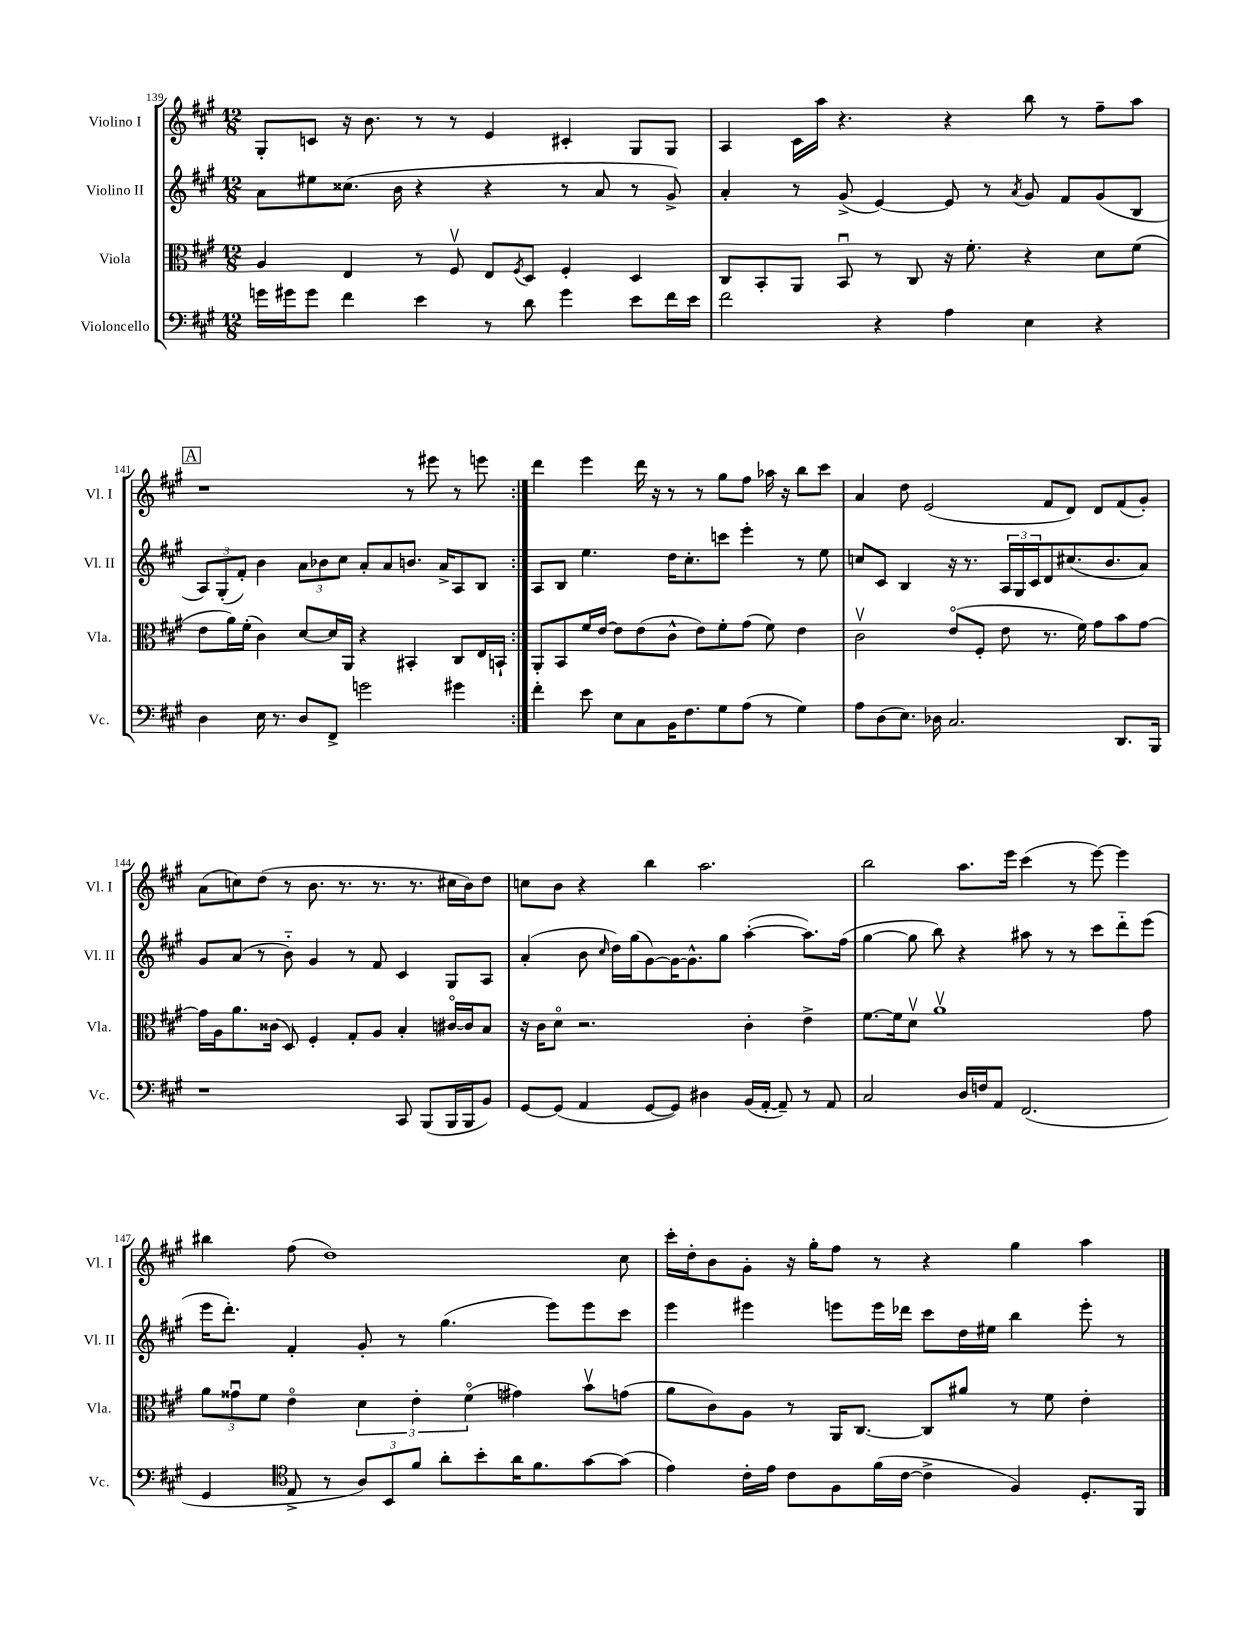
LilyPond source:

<<
\new StaffGroup <<
\new Staff = "s0" \with { instrumentName = "Violino I" shortInstrumentName = "Vl. I" } {
    \clef treble \key a \major \numericTimeSignature \time 12/8
    \repeat volta 2 { gis8-. c'8 r16 b'8. r8 r8 e'4 cis'4-. gis8 gis8 |
    a4 cis'16 a''16 r4. r4 b''8 r8 fis''8-- a''8 |
    \mark \markup { \box "A" } r1 r8 eis'''8 r8 e'''8 | }
    d'''4 e'''4 d'''16 r16 r8 r8 gis''8 fis''8 aes''16 r16 b''8 cis'''8 |
    a'4 d''8 e'2( fis'8 d'8) d'8 fis'8( gis'8-.) |
    a'8( c''8) d''8( r8 b'8. r8. r8. r8. cis''16 b'16) d''8 |
    c''8 b'8 r4 b''4 a''2. |
    b''2 a''8. e'''16 cis'''4( r8 e'''8~) e'''4 |
    bis''4 fis''8( d''1) cis''8 |
    cis'''16-. d''16-. b'8 gis'8-. r16 gis''16-. fis''8 r8 r4 gis''4 a''4 \bar "|." |
}
\new Staff = "s1" \with { instrumentName = "Violino II" shortInstrumentName = "Vl. II" } {
    \clef treble \key a \major \numericTimeSignature \time 12/8
    \repeat volta 2 { a'8 eis''8 cisis''8.( b'16 r4 r4 r8 a'8 r8 gis'8->) |
    a'4-. r8 gis'8->( e'4~) e'8 r8 \acciaccatura { a'8 } gis'8 fis'8 gis'8( b8 |
    \mark \markup { \box "A" } \tuplet 3/2 { a8) gis8-.( fis'8-.) } b'4 \tuplet 3/2 { a'8 bes'8 cis''8 } a'8-. a'8 b'8. a'16-> a8 b8 | }
    a8 b8 e''4. d''16 cis''8.-. c'''8 e'''4-. r8 e''8 |
    c''8 cis'8 b4 r16 r8. \tuplet 3/2 { a16 gis16 cis'16 } d'8 cis''8.( b'8. a'8) |
    gis'8 a'8( r8 b'8-_) gis'4 r8 fis'8 cis'4 gis8 a8 |
    a'4-.( b'8 \grace { cis''16 } d''16) gis''16( gis'8~) gis'16~ gis'8.-^ gis''8 a''4~-.( a''8.) fis''16( |
    gis''4~ gis''8 b''8) r4 ais''8 r8 r8 cis'''8 d'''8-_ e'''8( |
    e'''16 d'''8.-.) fis'4-. gis'8-. r8 gis''4.( e'''8) e'''8 cis'''8 |
    e'''4 eis'''4 e'''8 e'''16 des'''16 cis'''8 d''16 eis''16 b''4 e'''8-. r8 \bar "|." |
}
\new Staff = "s2" \with { instrumentName = "Viola" shortInstrumentName = "Vla." } {
    \clef alto \key a \major \numericTimeSignature \time 12/8
    \repeat volta 2 { a4 e4 r8 fis8\upbow e8 \acciaccatura { fis8 } d8 fis4-. d4 |
    cis8 b,8-. a,8 b,8\downbow r8 cis8 r16 fis'8.-. r4 d'8 fis'8( |
    \mark \markup { \box "A" } e'8 a'16) fis'16-.( cis'4) d'8~ d'16 a,16 r4 bis,4-. cis8 e16 b,16-! | }
    a,8-. b,8 fis'16 e'16~ e'8 e'8( cis'8-^ e'8) fis'8-. gis'8( fis'8) e'4 |
    cis'2\upbow e'8\flageolet( fis8-. e'8 r8. fis'16) gis'8 b'8 gis'8~ |
    gis'16 a16 a'8. cisis'16( d8) fis4-. gis8-. a8 b4-. cis'16~\flageolet cis'16 b8 |
    r16 cis'16 d'8\flageolet r2. cis'4-. e'4-> |
    fis'8.~ fis'16 d'8\upbow a'1\upbow gis'8 |
    \tuplet 3/2 { a'8 gisis'8\downbow fis'8 } e'4\flageolet \tuplet 3/2 { d'4 e'4-. fis'4\flageolet( } gis'4) b'8\upbow g'8( |
    a'8 cis'8) a8 r8 a,16 cis8.~ cis8 ais'8 r8 fis'8 e'4-. \bar "|." |
}
\new Staff = "s3" \with { instrumentName = "Violoncello" shortInstrumentName = "Vc." } {
    \clef bass \key a \major \numericTimeSignature \time 12/8
    \repeat volta 2 { g'16 gis'16 gis'8 fis'4 e'4 r8 d'8 gis'4 e'8 fis'16 e'16 |
    fis'2 r4 a4 e4 r4 |
    \mark \markup { \box "A" } d4 e16 r8. d8 fis,8-> g'2 gis'4 | }
    fis'4-. e'8 e8 cis8 b,16 fis8. gis8 a8( r8 gis4) |
    a8 d8( e8.) des16 cis2. d,8. b,,16 |
    r1 cis,8 b,,8( b,,16 b,,16 b,8) |
    gis,8~ gis,8( a,4 gis,8~ gis,8) dis4 b,16( a,16~-. a,8--) r8 a,8 |
    cis2 d16 f16 a,8 fis,2.( |
    gis,4 \clef tenor e8-> r8 \tuplet 3/2 { a8) b,8 fis'8 } a'8-. b'8-. a'16 fis'8. gis'8~ gis'8( |
    e'4) cis'16-. e'16 cis'8 fis8 fis'16( cis'16~ cis'4-> fis4) d8.-. fis,16 \bar "|." |
}
>>
>>
\layout { \context { \Score currentBarNumber = #139 } }
